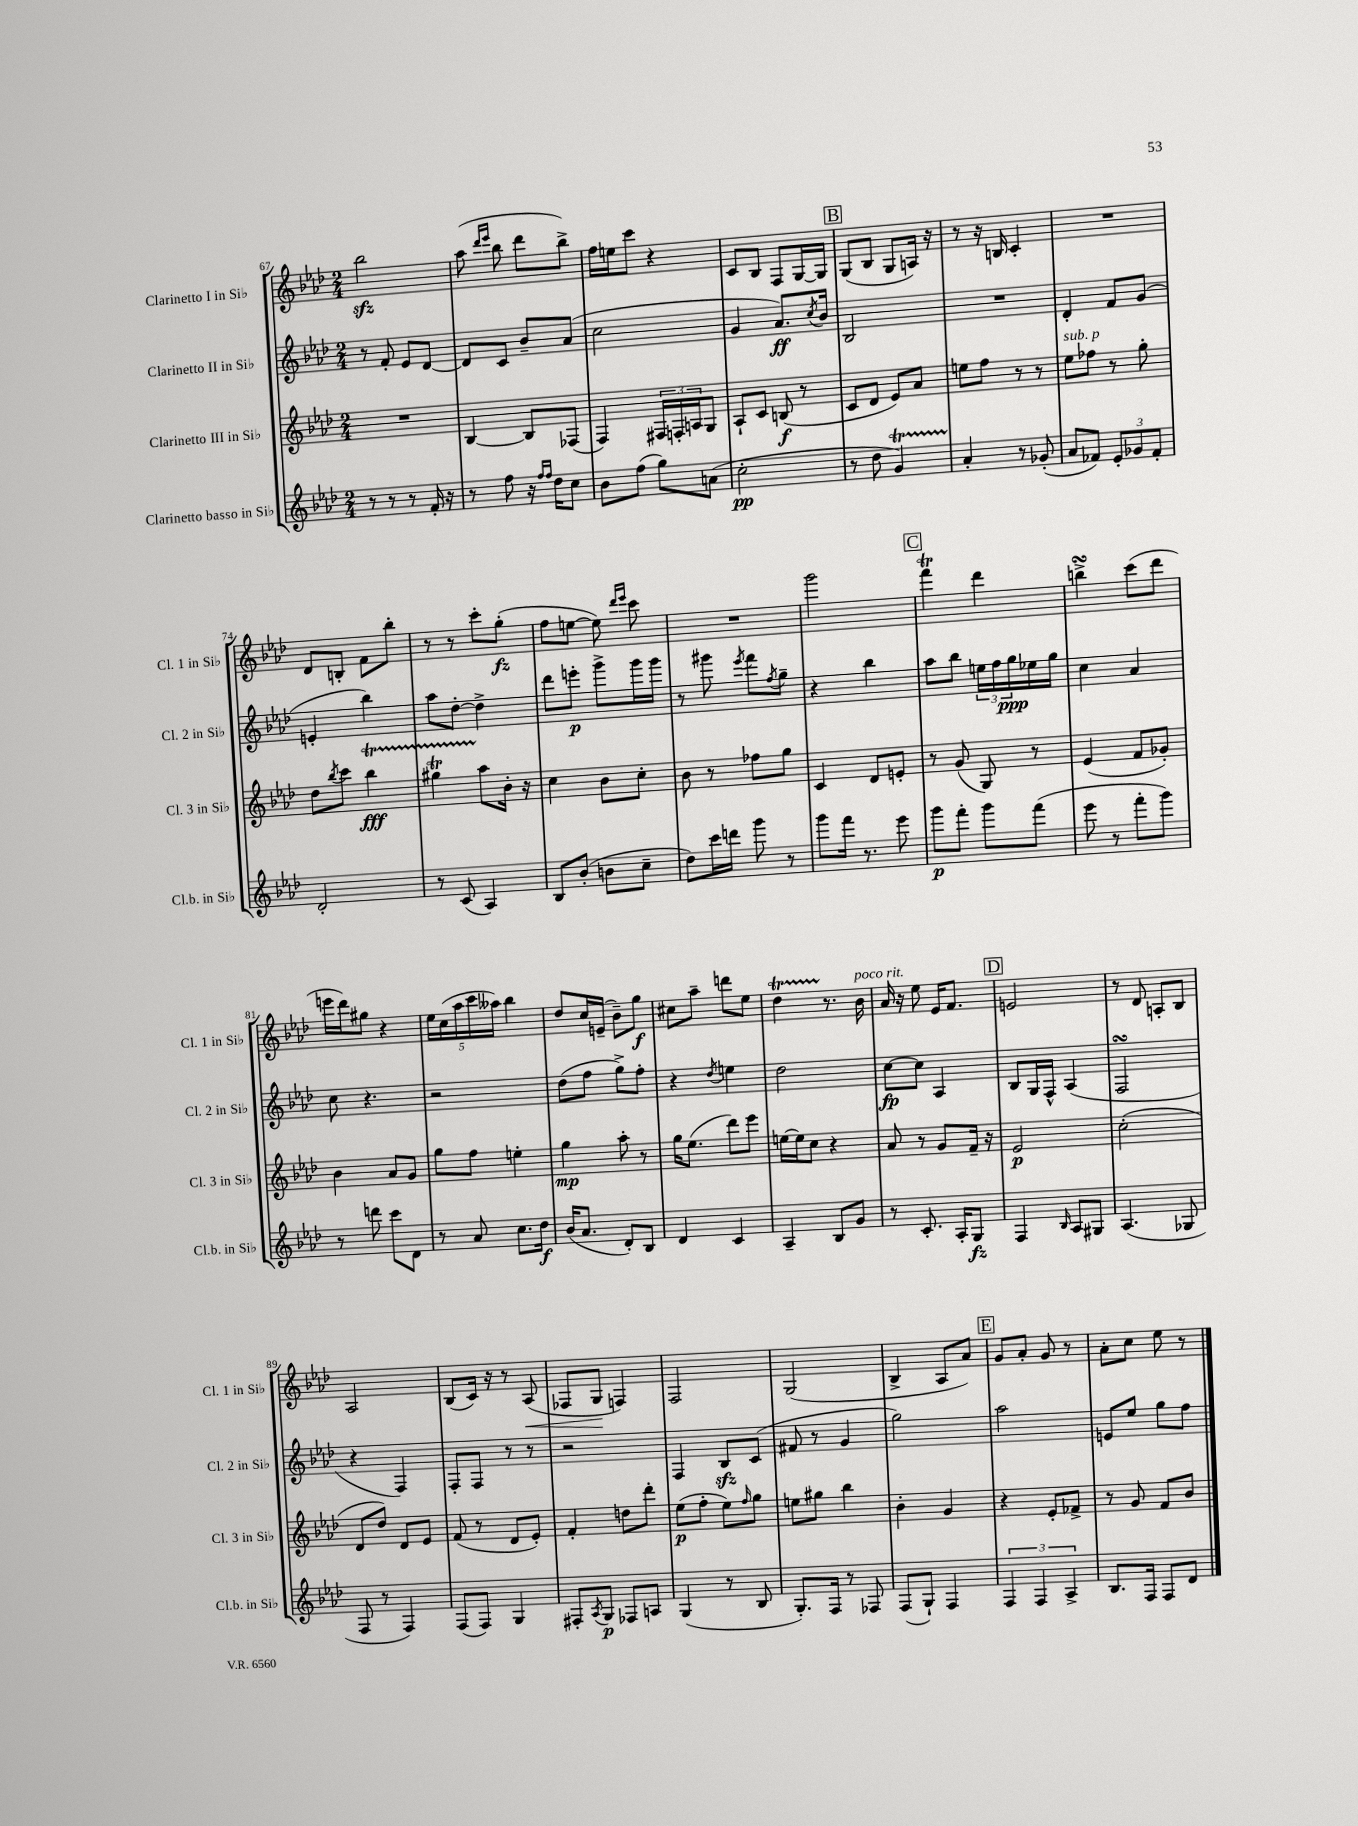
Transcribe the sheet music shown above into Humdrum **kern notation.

**kern	**kern	**kern	**kern
*staff4	*staff3	*staff2	*staff1
*clefG2	*clefG2	*clefG2	*clefG2
*k[b-e-a-d-]	*k[b-e-a-d-]	*k[b-e-a-d-]	*k[b-e-a-d-]
*M2/4	*M2/4	*M2/4	*M2/4
8r	2r	8r	2bb-
8r	.	8f'	.
8r	.	8e-	.
16f'	.	[8d-	.
16r	.	.	.
=	=	=	=
8r	[4B-	8d-]	(8aa-
.	.	.	16qqddd-
.	.	.	16qqeee-
8ff	.	8c	8bb-
16r	8B-]	8b-~	8ddd-
16qqff	.	.	.
16qqff	.	.	.
16dd-	.	.	.
8cc	(8F-	(8a-	8bb-^)
=	=	=	=
8b-	4F)	2cc	16ff
.	.	.	16ee
(8ff	.	.	8ccc
8gg)	24F#	.	4r
.	24F'	.	.
.	24A	.	.
(8a	8G	.	.
=	=	=	=
2cc'	8A-`	4g	8c
.	8c	.	8B-
.	(8B	8.a-)	8F
.	8r	.	[16G
.	.	8qcc	.
.	.	16b-	16G]
=	=	=	=
8r	8c	2B-	(8G
8dd-	8d-	.	8B-
4g)	8e-)	.	8G
.	8a-	.	16A)
.	.	.	16r
=	=	=	=
4a-'	8ee	2r	8r
.	8ff	.	16r
.	.	.	16B
8r	8r	.	4c'
(8g-'	8r	.	.
=	=	=	=
8a-	8ee-	4d-'	2r
8f-)	8ff-	.	.
12e-'	8r	8f	.
12g-	.	.	.
.	8gg'	(8g	.
12f-'	.	.	.
=	=	=	=
2d-'	8dd-	4e'	8d-
.	8qbb-	.	.
.	8ccc	.	8B'
.	4bb-	4bb-)	8f
.	.	.	8bb-'
=	=	=	=
8r	4gg#	8aa-	8r
(8c	.	[8dd-'	8r
4A-)	8aa-	4dd-^]	8ccc'
.	16b-'	.	(8gg'
.	16r	.	.
=	=	=	=
8B-	4cc	8ddd-	8ff
(8b-'	.	8eee'	[8ee
8b	8b-	8ggg^	8ee])
.	.	.	16qqddd-
.	.	.	16qqeee-
8cc~	8cc'	16ggg	8ccc
.	.	16ggg	.
=	=	=	=
8dd-)	8b-	8r	2r
16ccc	8r	8ggg#	.
16ddd	.	.	.
.	.	8qeee-	.
8ggg	8ff-	8fff	.
.	.	8qff	.
8r	8gg	8gg~	.
=	=	=	=
8ggg	4c	4r	2ggg
16fff	.	.	.
8.r	.	.	.
.	8d-	4bb-	.
8eee-	8e'	.	.
=	=	=	=
8ggg	8r	8aa-	4fff
8fff'	(8g	8bb-	.
8ggg	8G)	24ee	4ddd-
.	.	24ff	.
.	.	24gg	.
(8fff	8r	16ee-	.
.	.	16gg	.
=	=	=	=
8eee-	(4e-	4cc	4bb^
8r	.	.	.
8fff'	8f	4a-	(8ccc
8ggg)	8g-')	.	8ddd-
=	=	=	=
8r	4b-	8cc	16eee
.	.	.	16ddd-)
8ddd	.	4.r	8gg#
8ccc	8a-	.	4r
8d-	8g	.	.
=	=	=	=
8r	8gg	2r	20ee-
.	.	.	(20cc
.	.	.	20aa-
8a-	8ff	.	.
.	.	.	20ccc
.	.	.	20aa--)
8.cc	4ee'	.	4bb-
16dd-	.	.	.
=	=	=	=
(16b-	4gg	(8dd-	8dd-
8.a-	.	.	.
.	.	8ff	16cc
.	.	.	(16e~
8d-')	8aa-'	8gg^)	8b-~)
8B-	8r	8ff'	8gg
=	=	=	=
4d-	16gg	4r	8cc#
.	(8.ee-	.	.
.	.	.	8aa-~
.	.	8qdd-	.
4c	8ddd-)	4ee	8ddd
.	8eee-	.	8ee-
=	=	=	=
4A-~	[16ee	2dd-	4dd-
.	16ee]	.	.
.	8cc	.	.
8B-	4r	.	8.r
8g	.	.	.
.	.	.	16b-
=	=	=	=
8r	8a-	[8cc	16a-
.	.	.	16r
8.c'	8r	8cc]	8ee-
.	8g	4A-	16e-
16A-'	.	.	8.f
8G	16f~	.	.
.	16r	.	.
=	=	=	=
4F	2e-	8B-	2e
.	.	16G	.
.	.	16F^^	.
16qqB-	.	.	.
8A-	.	(4A-	.
8G#	.	.	.
=	=	=	=
(4.A-	(2cc'	2F	8r
.	.	.	8d-
.	.	.	8A'
8G-	.	.	8B-
=	=	=	=
8F	8d-	4r	2A-
8r	8dd-)	.	.
4F)	8d-	4F)	.
.	8e-	.	.
=	=	=	=
(8F	(8f	8F'	(8B-
8F)	8r	8F	16c)
.	.	.	16r
4G	8d-	8r	8r
.	8e-')	8r	(8A-
=	=	=	=
8F#'	4f'	2r	8F-
8qA-	.	.	.
8G	.	.	8G
8F-	8dd	.	4F)
8A	8ddd-'	.	.
=	=	=	=
(4G	(8ee-	4F	2F
.	8ff'	.	.
8r	8ee-)	8B-	.
.	16qqff	.	.
8B-	8gg	(8c	.
=	=	=	=
8.G')	8ee	8f#	(2G
.	8gg#	8r	.
16F	.	.	.
8r	4bb-	4g	.
8F-	.	.	.
=	=	=	=
(8F	4b-'	2gg)	4B-^
8G`)	.	.	.
4F	4g	.	8A-
.	.	.	8a-)
=	=	=	=
6F	4r	2aa-	8g
.	.	.	8a-'
6F	.	.	.
.	8e-'	.	8g
6A-^	.	.	.
.	8f-^	.	8r
=	=	=	=
8.B-	8r	8e	8a-'
.	8g	8ee-	8cc
16F	.	.	.
8F	8f	8gg	8ee-
8d-	8b-	8ff	8r
==	==	==	==
*-	*-	*-	*-
